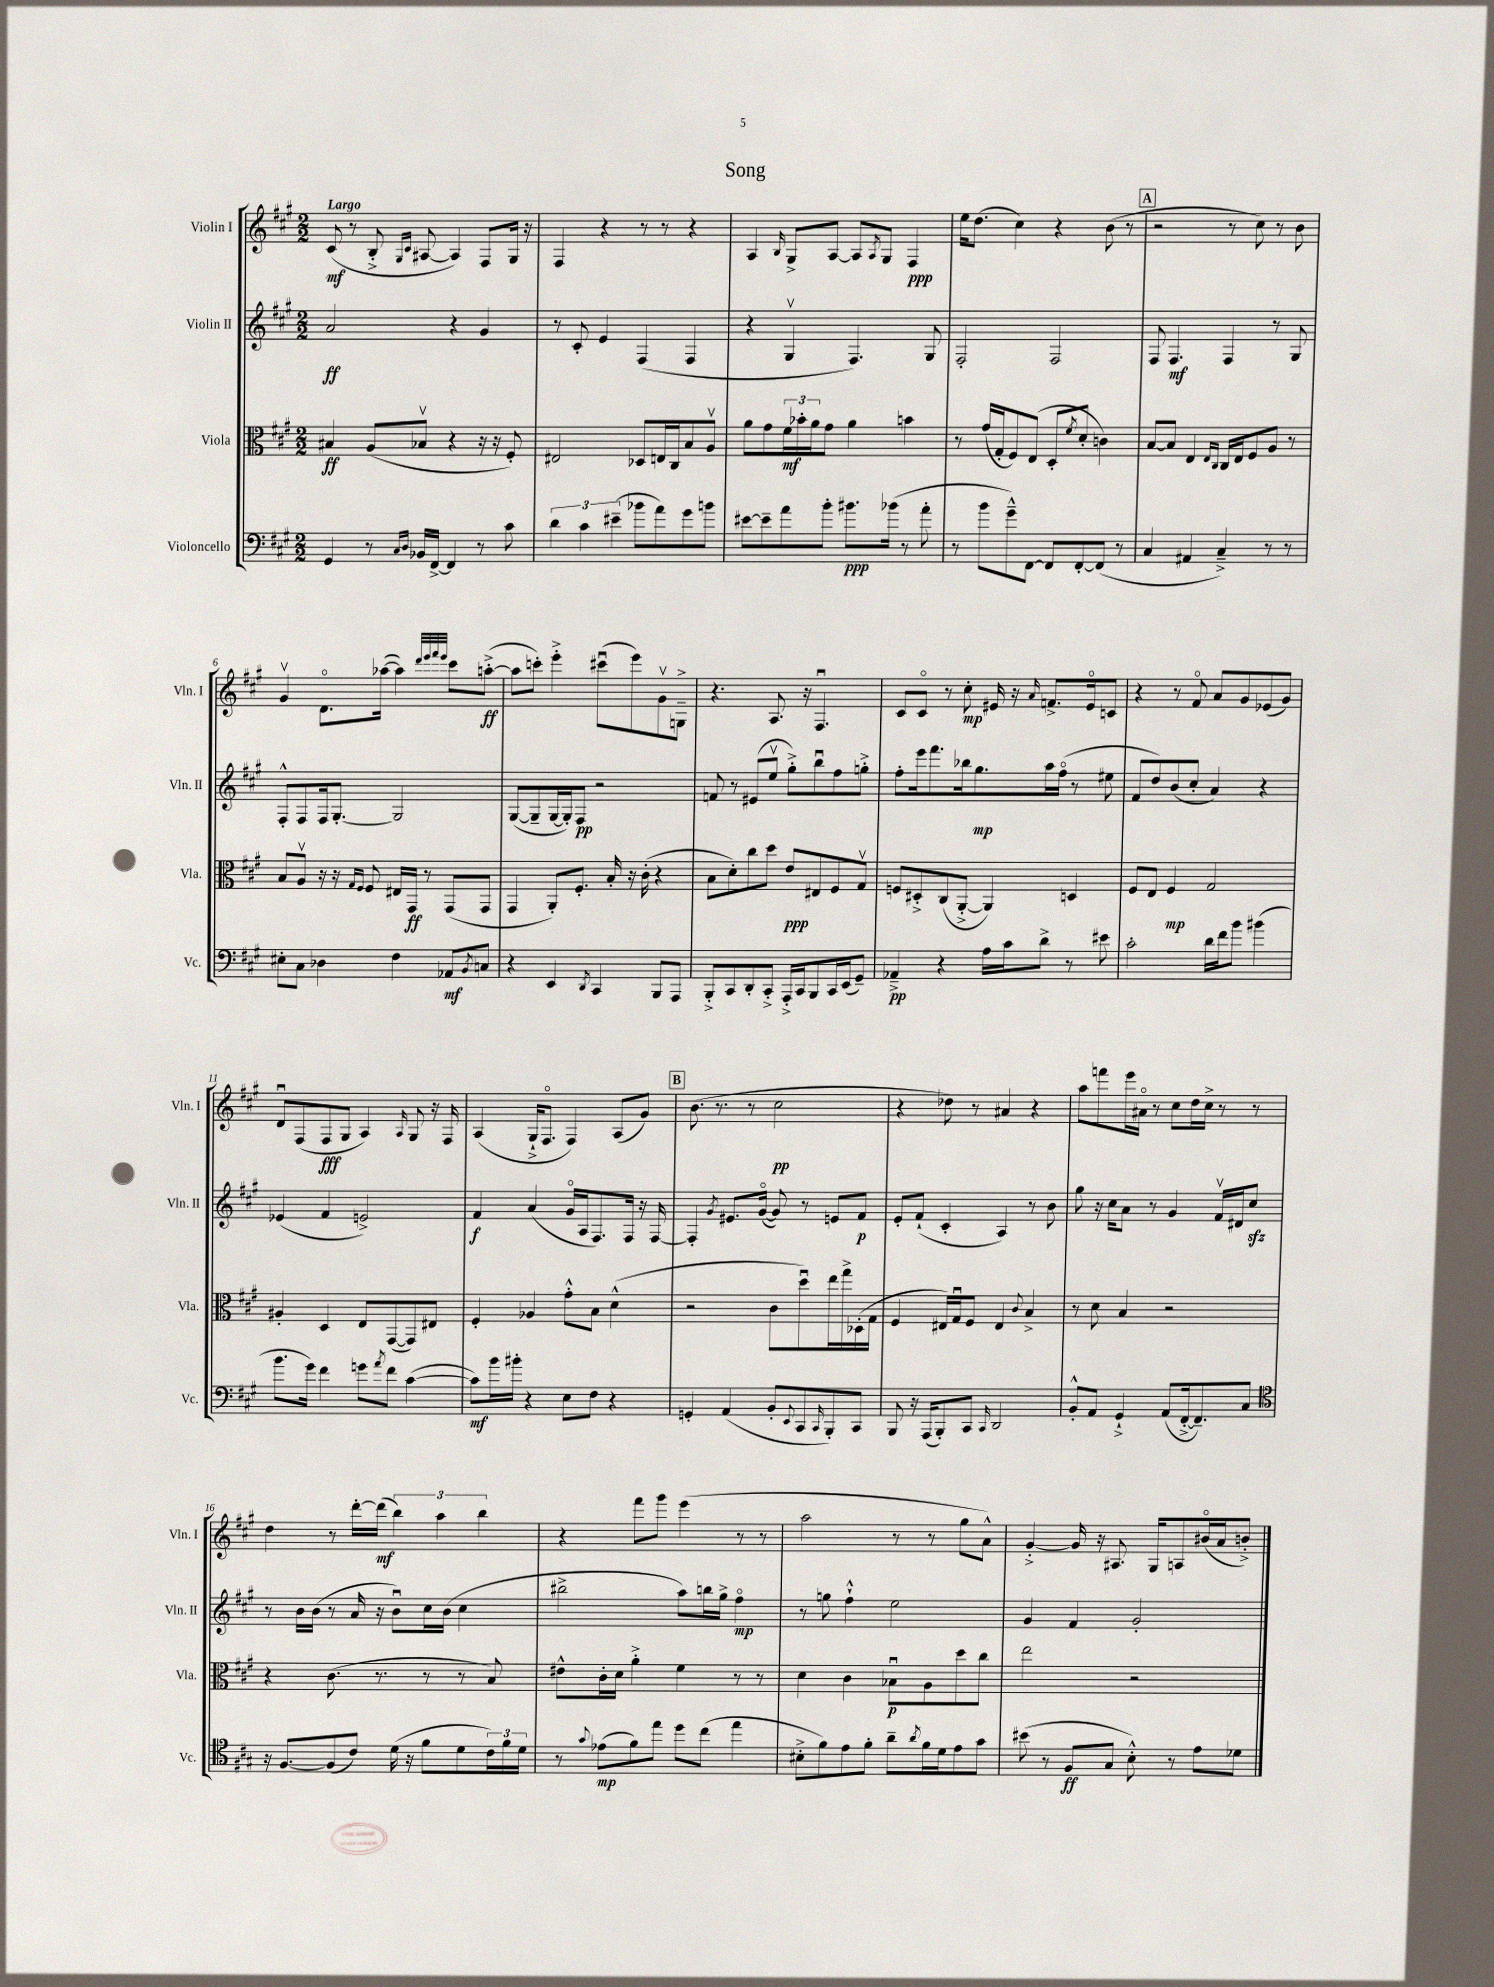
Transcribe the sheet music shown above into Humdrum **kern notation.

**kern	**kern	**kern	**kern
*staff4	*staff3	*staff2	*staff1
*clefF4	*clefC3	*clefG2	*clefG2
*k[f#c#g#]	*k[f#c#g#]	*k[f#c#g#]	*k[f#c#g#]
*M2/2	*M2/2	*M2/2	*M2/2
4GG#	4B#	2a	(8c#
.	.	.	8r
8r	(8A	.	8B'^
16qqC#	.	.	16qqG#
16qqD	.	.	16qqc#
16BB-	8B-v	.	[8A#
[16FF#^	.	.	.
4FF#]	4r	4r	4A#])
8r	16r	4g#	8F#
.	16r	.	.
8c#	8F#')	.	16G#
.	.	.	16r
=	=	=	=
6d	2E#	8r	4F#
.	.	8c#'	.
6c#	.	.	.
.	.	4e	4r
(6e#~	.	.	.
8b-	8D-	(4F#	8r
8a)	16E	.	8r
.	16C#	.	.
8g#	8B	4F#	4r
8b	8Av	.	.
=	=	=	=
[8e#	8a	4r	4A
8e#~]	8g#	.	.
.	.	.	16qqB
8a	24f#	4G#v	8G#^
.	24b-'	.	.
.	24a	.	.
8b'	8g#	.	[8A
8.b#	4a	4.F#)	8A]
.	.	.	8qA
.	.	.	8G#
(16b-	.	.	.
8r	4b	.	4F#
8a'	.	8G#	.
=	=	=	=
8r	8r	2F#'	16ee
.	.	.	(8.dd
8b	(16g#	.	.
.	16G#'	.	.
8g#~^^)	8F#)	.	4cc#)
[8FF#	(8E	.	.
8FF#]	8D'	2F#	4r
.	8qf#	.	.
[8FF#'	8d'	.	.
(8FF#]	4c)	.	(8b
8r	.	.	8r
=	=	=	=
4C#	[8B	8F#	2r
.	8B]	4.F#	.
4AA#	4E	.	.
.	16qqE	.	.
.	16qqC#	.	.
4C#~^)	16C#	4F#	8r
.	16E	.	.
.	8F#	.	8cc#)
8r	8A	8r	8r
8r	8r	8G#	8b
=	=	=	=
8E#'	8B	8F#'^^	4g#v
8C#	8Av	8F#	.
4D-	16r	16F#	8.do
.	16r	[8.G#'	.
.	16qqG#	.	.
.	16qqF#	.	.
.	8F#	.	.
.	.	.	([16aa-
4F#	16E#	2G#]	4aa-])
.	16GG#	.	.
.	8r	.	.
.	.	.	32qqddd
.	.	.	32qqeee
.	.	.	32qqfff#
.	.	.	32qqeee
8AA-	(8GG#	.	8ccc#
8qBB	.	.	.
8C	8GG#	.	([8aa'^
=	=	=	=
4r	4GG#	([8G#	8aa]
.	.	8G#~]	8ccc')
4EE	8AA')	[16G#	4eee'^
.	.	16G#'])	.
.	8.F#'	8F#	.
8qDD	.	.	.
4CC#	.	2r	(8ccc#u
.	16B'	.	.
.	16r	.	8eee)
.	(16c#'	.	.
8BBB	4r	.	8g#v
8AAA	.	.	8G~^
=	=	=	=
8BBB'^	8B	8f	4.r
8CC#	8d')	8r	.
8DD'	8cc#	(8e#	.
8CC#'^	8dd	8eev	8.A
16AAA'^	8e	8gg#'^)	.
16CC#	.	.	16r
8BBB	8E#	8bbu	4.F#u
16CC#	8F#	8ff#	.
(16EE	.	.	.
8GG#~)	8G#v	8gg'^	.
=	=	=	=
4AA-~^	8F	8ff#'	8c#
.	8D#'^	16eee	8c#o
.	.	8.fff#	.
4r	(8C#	.	8r
.	[8AA'^	16bb-	8cc#'
.	.	8.gg#	.
16A	4AA])	.	16e#
16c#	.	.	16r
.	.	.	16qqa
8d^	.	16aa	8.f^
.	.	(16ff#o	.
8r	4D	8r	.
.	.	.	16e#o
8e#	.	8ee#	8c
=	=	=	=
2c#'	8F#	8f#	4r
.	8E	8dd)	.
.	4F#	(8b	8r
.	.	8cc#'	8f#o
16d	2G#	4a)	8a
16f#	.	.	.
8b	.	.	8g#
(4b#	.	4r	(8e-
.	.	.	8g#)
=	=	=	=
8.b	4A#'	(4e-	8du
.	.	.	(8F#
16g#)	.	.	.
4f#	4D	4f#	8F#
.	.	.	8G#
8g	8E	2e^)	4A)
8qa	.	.	.
8f#	([8GG#	.	.
.	.	.	16qqA
([4c#	8GG#])	.	8G#
.	8E#	.	16r
.	.	.	16F#
=	=	=	=
8c#])	4F#'	4f#	(4A
16b	.	.	.
16b#'	.	.	.
4r	4A-	(4a	16G#`^
.	.	.	8.F#o
8E	8g#'^^	16g#o	4F#)
.	.	16A	.
8F#	8B	8.F#)	.
4r	(4d^^	.	(8A
.	.	16F#	.
.	.	16r	8g#)
.	.	[16F#	.
=	=	=	=
4GG'	2r	4F#']	(8.b
.	.	.	8.r
.	.	8qg#	.
(4AA	.	8.e#	.
.	.	.	8r
.	.	([16g#o	.
8BB'	8c#	8g#])	2cc#
8qqEE	.	.	.
8CC#	8ddu)	8r	.
16qqCC#	.	.	.
8BBB')	16ee	8e	.
.	16gg#^	.	.
8CC#	(16D-'	8f#	.
.	16G#	.	.
=	=	=	=
8BBB	4F#	8e'	4r
16r	.	(8f#`	.
(16AAA	.	.	.
8BBB')	16E#)	4c#'	8dd-)
.	16G#u	.	.
8CC#	8F#	.	8r
16qqCC#	.	.	.
2DD	4E#	4A)	4a#
.	8qqc#	.	.
.	4B^	8r	4r
.	.	8b	.
=	=	=	=
8BB'^^	8r	8gg#	8aa
8AA	8d	16r	8fff
.	.	16cc#	.
4GG#`^	4B	8a	16eee
.	.	.	16a#o
.	.	8r	8r
(8AA	2r	4g#	8cc#
[16FF#'^	.	.	16dd
8.FF#~])	.	.	16cc#^
.	.	16f#v	8r
.	.	16d#	.
8C#	.	8cc#	8r
=	=	=	=
*clefC4	*	*	*
16r	4r	8r	4dd
[8.F#	.	.	.
.	.	16b	.
.	.	(16b	.
(8F#]	(8.c#	8r	8r
8c#)	.	16a	[16ddd'
.	8.r	16r	(16ddd]
(16d	.	8bu)	6bb)
16r	.	.	.
8f#	8r	16cc#	.
.	.	.	6aa
.	.	(16b	.
8d	8r	4cc#	.
.	.	.	6bb
24c#)	8B)	.	.
24f#	.	.	.
24d	.	.	.
=	=	=	=
8r	8e#^^	2bb#^	4r
8qqg#	.	.	.
(8e-	16c#'	.	.
.	16d	.	.
8f#)	4a'^	.	8fff#
8ee	.	.	8ggg#
8dd	4f#	8aa)	(4eee
(8cc#	.	16bb	.
.	.	16gg#^	.
4ee	8r	4ff#o	8r
.	8r	.	8r
=	=	=	=
8B#'^	4d	8r	2aa
8f#)	.	8gg	.
8e	4c#	4ff#`^^	.
8f#'	.	.	.
8a~	8B-u	2ee	8r
8qa	.	.	.
16f#	8A	.	8r
16d	.	.	.
8e	8dd	.	8gg#
8g#	8cc#	.	8a^^)
=	=	=	=
(8b#	2ee	4g#	[4g#'^
8r	.	.	.
8F#	.	4f#	16g#]
.	.	.	16r
8G#	.	.	8.A#
8B'^^)	2r	2g#'	.
.	.	.	16G#
8r	.	.	8A
8e	.	.	(16b#o
.	.	.	16a
8d-	.	.	8b'^)
==	==	==	==
*-	*-	*-	*-
